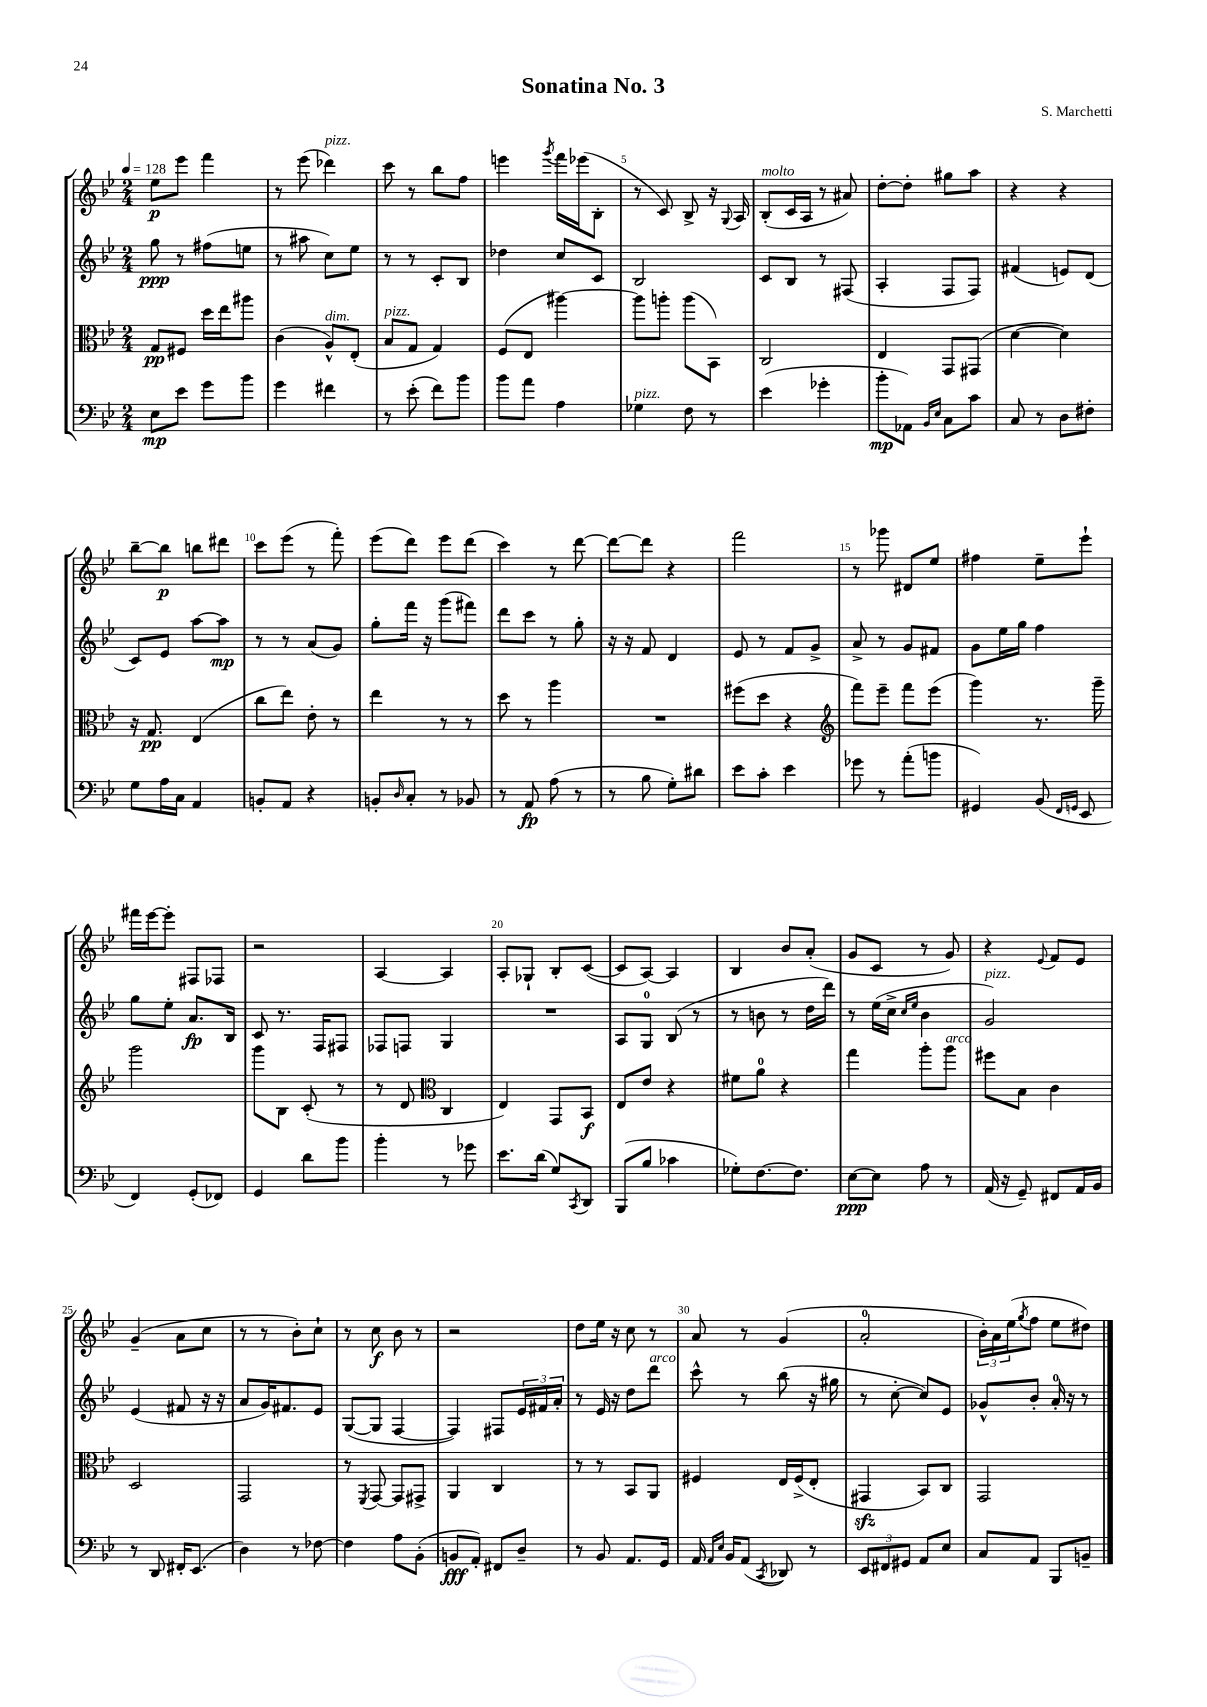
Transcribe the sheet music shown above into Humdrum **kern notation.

**kern	**dynam	**kern	**dynam	**kern	**dynam	**kern	**dynam
*part4	*part4	*part3	*part3	*part2	*part2	*part1	*part1
*staff4	*staff4	*staff3	*staff3	*staff2	*staff2	*staff1	*staff1
*clefF4	*	*clefC3	*	*clefG2	*	*clefG2	*
*k[b-e-]	*	*k[b-e-]	*	*k[b-e-]	*	*k[b-e-]	*
*M2/4	*	*M2/4	*	*M2/4	*	*M2/4	*
*MM128	*	*MM128	*	*MM128	*	*MM128	*
=1	=1	=1	=1	=1	=1	=1	=1
8E-\L	mp	8G/L	pp	8gg\	ppp	8ee-\L	p
8e-\J	.	8F#X/J	.	8r	.	8eee-\J	.
8g\L	.	16dd\LL	.	(8ff#X\L	.	4fff\	.
.	.	16ee-\J	.	.	.	.	.
8b-\J	.	8aa#X\J	.	8een\J	.	.	.
=2	=2	=2	=2	=2	=2	=2	=2
4g\	.	(4c\	.	8r	.	8r	.
.	.	.	.	8aa#X\	.	(8eee-\	.
!	!	!	!	!	!	!LO:TX:a:i:t=pizz.	!
!	!	!LO:TX:a:i:t=dim.	!	!	!	!	!
4f#X\	.	8A^^/L)	.	8cc\L)	.	4ddd-X\)	.
.	.	(8E-'/J	.	8ee-\J	.	.	.
=3	=3	=3	=3	=3	=3	=3	=3
!	!	!LO:TX:a:i:t=pizz.	!	!	!	!	!
8r	.	8B-/L	.	8r	.	8ccc\	.
(8e-'\	.	8G/J	.	8r	.	8r	.
8f\L)	.	4G/)	.	8c'/L	.	8bb-\L	.
8b-\J	.	.	.	8B-/J	.	8ff\J	.
=4	=4	=4	=4	=4	=4	=4	=4
8b-\L	.	(8F/L	.	4dd-X\	.	4eeen\	.
8a\J	.	8E-/J	.	.	.	.	.
.	.	.	.	.	.	8qggg/	.
4A\	.	[4aa#X\)	.	8cc/L	.	16fff\LL	.
.	.	.	.	.	.	(16eee-X\J	.
.	.	.	.	8c/J	.	8B-'\J	.
=5	=5	=5	=5	=5	=5	=5	=5
!LO:TX:a:i:t=pizz.	!	!	!	!	!	!	!
4G-X\	.	8aa#\L]	.	2B-/	.	8r	.
.	.	8aan'\J	.	.	.	8c/)	.
8F\	.	(8aa\L	.	.	.	8B-^/	.
8r	.	8BB-\J)	.	.	.	16r	.
.	.	.	.	.	.	8qqG/	.
.	.	.	.	.	.	16A/	.
=6	=6	=6	=6	=6	=6	=6	=6
!	!	!	!	!	!	!LO:TX:a:i:t=molto	!
(4e-\	.	2C/	.	8c/L	.	(8B-'/L	.
.	.	.	.	8B-/J	.	16c/L	.
.	.	.	.	.	.	16A/JJ	.
4g-X'\	.	.	.	8r	.	8r	.
.	.	.	.	(8F#X/	.	8a#X/)	.
=7	=7	=7	=7	=7	=7	=7	=7
8b-'\L	mp	4E-/	.	4A'/	.	[8dd'\L	.
8AA-X\J)	.	.	.	.	.	8dd'\J]	.
16qqBB-/LL	.	.	.	.	.	.	.
16qqE-/JJ	.	.	.	.	.	.	.
8C\L	.	8GG/L	.	8F/L	.	8gg#X\L	.
8c\J	.	(8GG#X/J	.	8F/J)	.	8aa\J	.
=8	=8	=8	=8	=8	=8	=8	=8
8C/	.	[4d\	.	(4f#X/	.	4r	.
8r	.	.	.	.	.	.	.
8D\L	.	4d\])	.	8en/L)	.	4r	.
8F#X'\J	.	.	.	(8d/J	.	.	.
!!LO:LB:g=z
=9	=9	=9	=9	=9	=9	=9	=9
8G\L	.	16r	.	8c/L)	.	[8bb-~\L	.
.	.	8.G/	pp	.	.	.	.
16A\L	.	.	.	8e-/J	.	8bb-\J]	p
16C\JJ	.	.	.	.	.	.	.
4AA/	.	(4E-/	.	[8aa\L	.	8bbn\L	.
.	.	.	.	8aa\J]	mp	8ddd#X\J	.
=10	=10	=10	=10	=10	=10	=10	=10
8BBn'/L	.	8cc\L	.	8r	.	8ccc\L	.
8AA/J	.	8ee-\J)	.	8r	.	(8eee-\J	.
4r	.	8e-'\	.	(8a/L	.	8r	.
.	.	8r	.	8g/J)	.	8fff'\)	.
=11	=11	=11	=11	=11	=11	=11	=11
8BBn'/L	.	4ee-\	.	8gg'\L	.	(8eee-\L	.
16qqD/	.	.	.	.	.	.	.
8C'/J	.	.	.	16fff\Jk	.	8ddd\J)	.
.	.	.	.	16r	.	.	.
8r	.	8r	.	(8ggg\L	.	8eee-\L	.
8BB-X/	.	8r	.	8fff#X\J)	.	(8ddd\J	.
=12	=12	=12	=12	=12	=12	=12	=12
8r	.	8dd\	.	8ddd\L	.	4ccc\)	.
8AA/	fp	8r	.	8ccc\J	.	.	.
(8A\	.	4aa\	.	8r	.	8r	.
8r	.	.	.	8gg'\	.	[8ddd\	.
=13	=13	=13	=13	=13	=13	=13	=13
8r	.	2r	.	16r	.	8ddd\L_	.
.	.	.	.	16r	.	.	.
8B-\	.	.	.	8f/	.	8ddd\J]	.
8G'\L)	.	.	.	4d/	.	4r	.
8d#X\J	.	.	.	.	.	.	.
=14	=14	=14	=14	=14	=14	=14	=14
8e-\L	.	(8ff#X\L	.	8e-/	.	2fff\	.
8c'\J	.	8dd\J	.	8r	.	.	.
4e-\	.	4r	.	8f/L	.	.	.
.	.	.	.	8g^/J	.	.	.
=15	=15	=15	=15	=15	=15	=15	=15
*	*	*clefG2	*	*	*	*	*
8g-X\	.	8fff\L)	.	8a^/	.	8r	.
8r	.	8eee-~\J	.	8r	.	8ggg-X\	.
(8a'\L	.	8fff\L	.	8g/L	.	8d#X/L	.
8bn\J	.	(8eee-\J	.	8f#X/J	.	8ee-/J	.
=16	=16	=16	=16	=16	=16	=16	=16
4GG#X/)	.	4ggg\)	.	8g\L	.	4ff#X\	.
.	.	.	.	16ee-\L	.	.	.
.	.	.	.	16gg\JJ	.	.	.
(8BB-/	.	8.r	.	4ff\	.	8ee-~\L	.
16qqFF/LL	.	.	.	.	.	.	.
16qqGGn/JJ	.	.	.	.	.	.	.
8EE-/	.	.	.	.	.	8eee-`\J	.
.	.	16ggg~\	.	.	.	.	.
!!LO:LB:g=z
=17	=17	=17	=17	=17	=17	=17	=17
4FF/)	.	2ggg\	.	8gg\L	.	16fff#X\LL	.
.	.	.	.	.	.	[16eee-\J	.
.	.	.	.	8ee-'\J	.	8eee-'\J]	.
(8GG'/L	.	.	.	8.a/L	fp	8F#X/L	.
8FF-X/J)	.	.	.	.	.	8F-X/J	.
.	.	.	.	16B-/Jk	.	.	.
=18	=18	=18	=18	=18	=18	=18	=18
4GG/	.	8ggg\L	.	8c/	.	2r	.
.	.	8B-\J	.	8.r	.	.	.
8d\L	.	(8c'/	.	.	.	.	.
.	.	.	.	16F/KL	.	.	.
8b-\J	.	8r	.	8F#X/J	.	.	.
=19	=19	=19	=19	=19	=19	=19	=19
4b-'\	.	8r	.	8F-X/L	.	[4A/	.
.	.	8d/	.	8Fn/J	.	.	.
*	*	*clefC3	*	*	*	*	*
8r	.	4C/	.	4G/	.	4A/]	.
8g-X\	.	.	.	.	.	.	.
=20	=20	=20	=20	=20	=20	=20	=20
8.e-\L	.	4E-/)	.	2r	.	8A'/L	.
.	.	.	.	.	.	8G-X`/J	.
(16d\Jk	.	.	.	.	.	.	.
8G/L)	.	8GG/L	.	.	.	8B-'/L	.
8qCC/	.	.	.	.	.	.	.
8DD/J	.	8BB-/J	f	.	.	([8c/J	.
=21	=21	=21	=21	=21	=21	=21	=21
(8BBB-/L	.	8E-/L	.	8A/L	.	8c/L]	.
8B-/J	.	8e-/J	.	8G/J	.	[8A/J)	.
4c-X\	.	4r	.	(8B-/	.	4A/]	.
.	.	.	.	8r	.	.	.
=22	=22	=22	=22	=22	=22	=22	=22
8G-X'\L)	.	8f#X\L	.	8r	.	4B-/	.
[8.F\	.	8a\J	.	8bn\	.	.	.
.	.	4r	.	8r	.	8b-/L	.
8.F\J]	.	.	.	.	.	.	.
.	.	.	.	16dd\LL	.	(8a'/J	.
.	.	.	.	16ddd\JJ)	.	.	.
=23	=23	=23	=23	=23	=23	=23	=23
[8E-\L	ppp	4gg\	.	8r	.	8g/L	.
8E-\J]	.	.	.	(16ee-\LL	.	8c/J	.
.	.	.	.	16cc^\JJ	.	.	.
.	.	.	.	16qqcc/LL	.	.	.
.	.	.	.	16qqee-/JJ	.	.	.
8A\	.	8aa'\L	.	4b-\	.	8r	.
!	!	!LO:TX:a:i:t=arco	!	!	!	!	!
8r	.	8aa\J	.	.	.	8g/)	.
=24	=24	=24	=24	=24	=24	=24	=24
!	!	!	!	!LO:TX:a:i:t=pizz.	!	!	!
(16AA/	.	8ff#X\L	.	2g/)	.	4r	.
16r	.	.	.	.	.	.	.
8GG~/)	.	8B-\J	.	.	.	.	.
.	.	.	.	.	.	8qqe-/	.
8FF#X/L	.	4c\	.	.	.	8f/L	.
16AA/L	.	.	.	.	.	8e-/J	.
16BB-/JJ	.	.	.	.	.	.	.
!!LO:LB:g=z
=25	=25	=25	=25	=25	=25	=25	=25
8r	.	2D/	.	(4e-/	.	(4g~/	.
8DD/	.	.	.	.	.	.	.
16FF#X'/KL	.	.	.	8f#X/	.	8a\L	.
(8.EE-/J	.	.	.	.	.	.	.
.	.	.	.	16r	.	8cc\J	.
.	.	.	.	16r	.	.	.
=26	=26	=26	=26	=26	=26	=26	=26
4D\)	.	2GG/	.	8a/L	.	8r	.
.	.	.	.	16g/K)	.	8r	.
.	.	.	.	8.f#X/	.	.	.
8r	.	.	.	.	.	8b-'\L)	.
[8F-X\	.	.	.	8e-/J	.	8cc`\J	.
=27	=27	=27	=27	=27	=27	=27	=27
4F-\]	.	8r	.	([8G/L	.	8r	.
.	.	8qFF/	.	.	.	.	.
.	.	[8GG/	.	8G/J]	.	8cc\	f
8A\L	.	8GG/L]	.	[4F/	.	8b-\	.
(8BB-'\J	.	8GG#X^/J	.	.	.	8r	.
=28	=28	=28	=28	=28	=28	=28	=28
8BBn/L	fff	4AA/	.	4F/])	.	2r	.
8AA'/J)	.	.	.	.	.	.	.
8FF#X/L	.	4C/	.	8F#X/L	.	.	.
8D~/J	.	.	.	24e-/L	.	.	.
.	.	.	.	24f#X/	.	.	.
.	.	.	.	24a'/JJ	.	.	.
=29	=29	=29	=29	=29	=29	=29	=29
8r	.	8r	.	8r	.	8dd\L	.
8BB-/	.	8r	.	16e-/	.	16ee-\Jk	.
.	.	.	.	16r	.	16r	.
8.AA/L	.	8BB-/L	.	8dd\L	.	8cc\	.
!	!	!	!	!LO:TX:a:i:t=arco	!	!	!
.	.	8AA/J	.	8ddd\J	.	8r	.
16GG/Jk	.	.	.	.	.	.	.
=30	=30	=30	=30	=30	=30	=30	=30
16AA/	.	4F#X/	.	8ccc^^\	.	8a/	.
16qqAA/LL	.	.	.	.	.	.	.
16qqE-/JJ	.	.	.	.	.	.	.
16BB-/KL	.	.	.	.	.	.	.
(8AA/J	.	.	.	8r	.	8r	.
8qCC/	.	.	.	.	.	.	.
8DD-X/)	.	16E-/LL	.	(8bb-\	.	(4g/	.
.	.	(16F#^/J	.	.	.	.	.
8r	.	8E-'/J	.	16r	.	.	.
.	.	.	.	16gg#X\	.	.	.
=31	=31	=31	=31	=31	=31	=31	=31
12EE-/L	.	4GG#Xzz/	.	8r	.	2a'/	.
12FF#X/	.	.	.	.	.	.	.
.	.	.	.	[8cc'\	.	.	.
12GG#X/J	.	.	.	.	.	.	.
8AA/L	.	8BB-/L)	.	8cc/L])	.	.	.
8E-/J	.	8C/J	.	8e-/J	.	.	.
=32	=32	=32	=32	=32	=32	=32	=32
8C/L	.	2GG/	.	8g-X^^/L	.	24b-'\LL)	.
.	.	.	.	.	.	24a\	.
.	.	.	.	.	.	(24ee-\J	.
.	.	.	.	.	.	8qgg/	.
8AA/J	.	.	.	8b-'/J	.	8ff\J	.
8BBB-/L	.	.	.	16a'/	.	8ee-\L	.
.	.	.	.	16r	.	.	.
8BBn~/J	.	.	.	8r	.	8dd#X\J)	.
==	==	==	==	==	==	==	==
*-	*-	*-	*-	*-	*-	*-	*-
